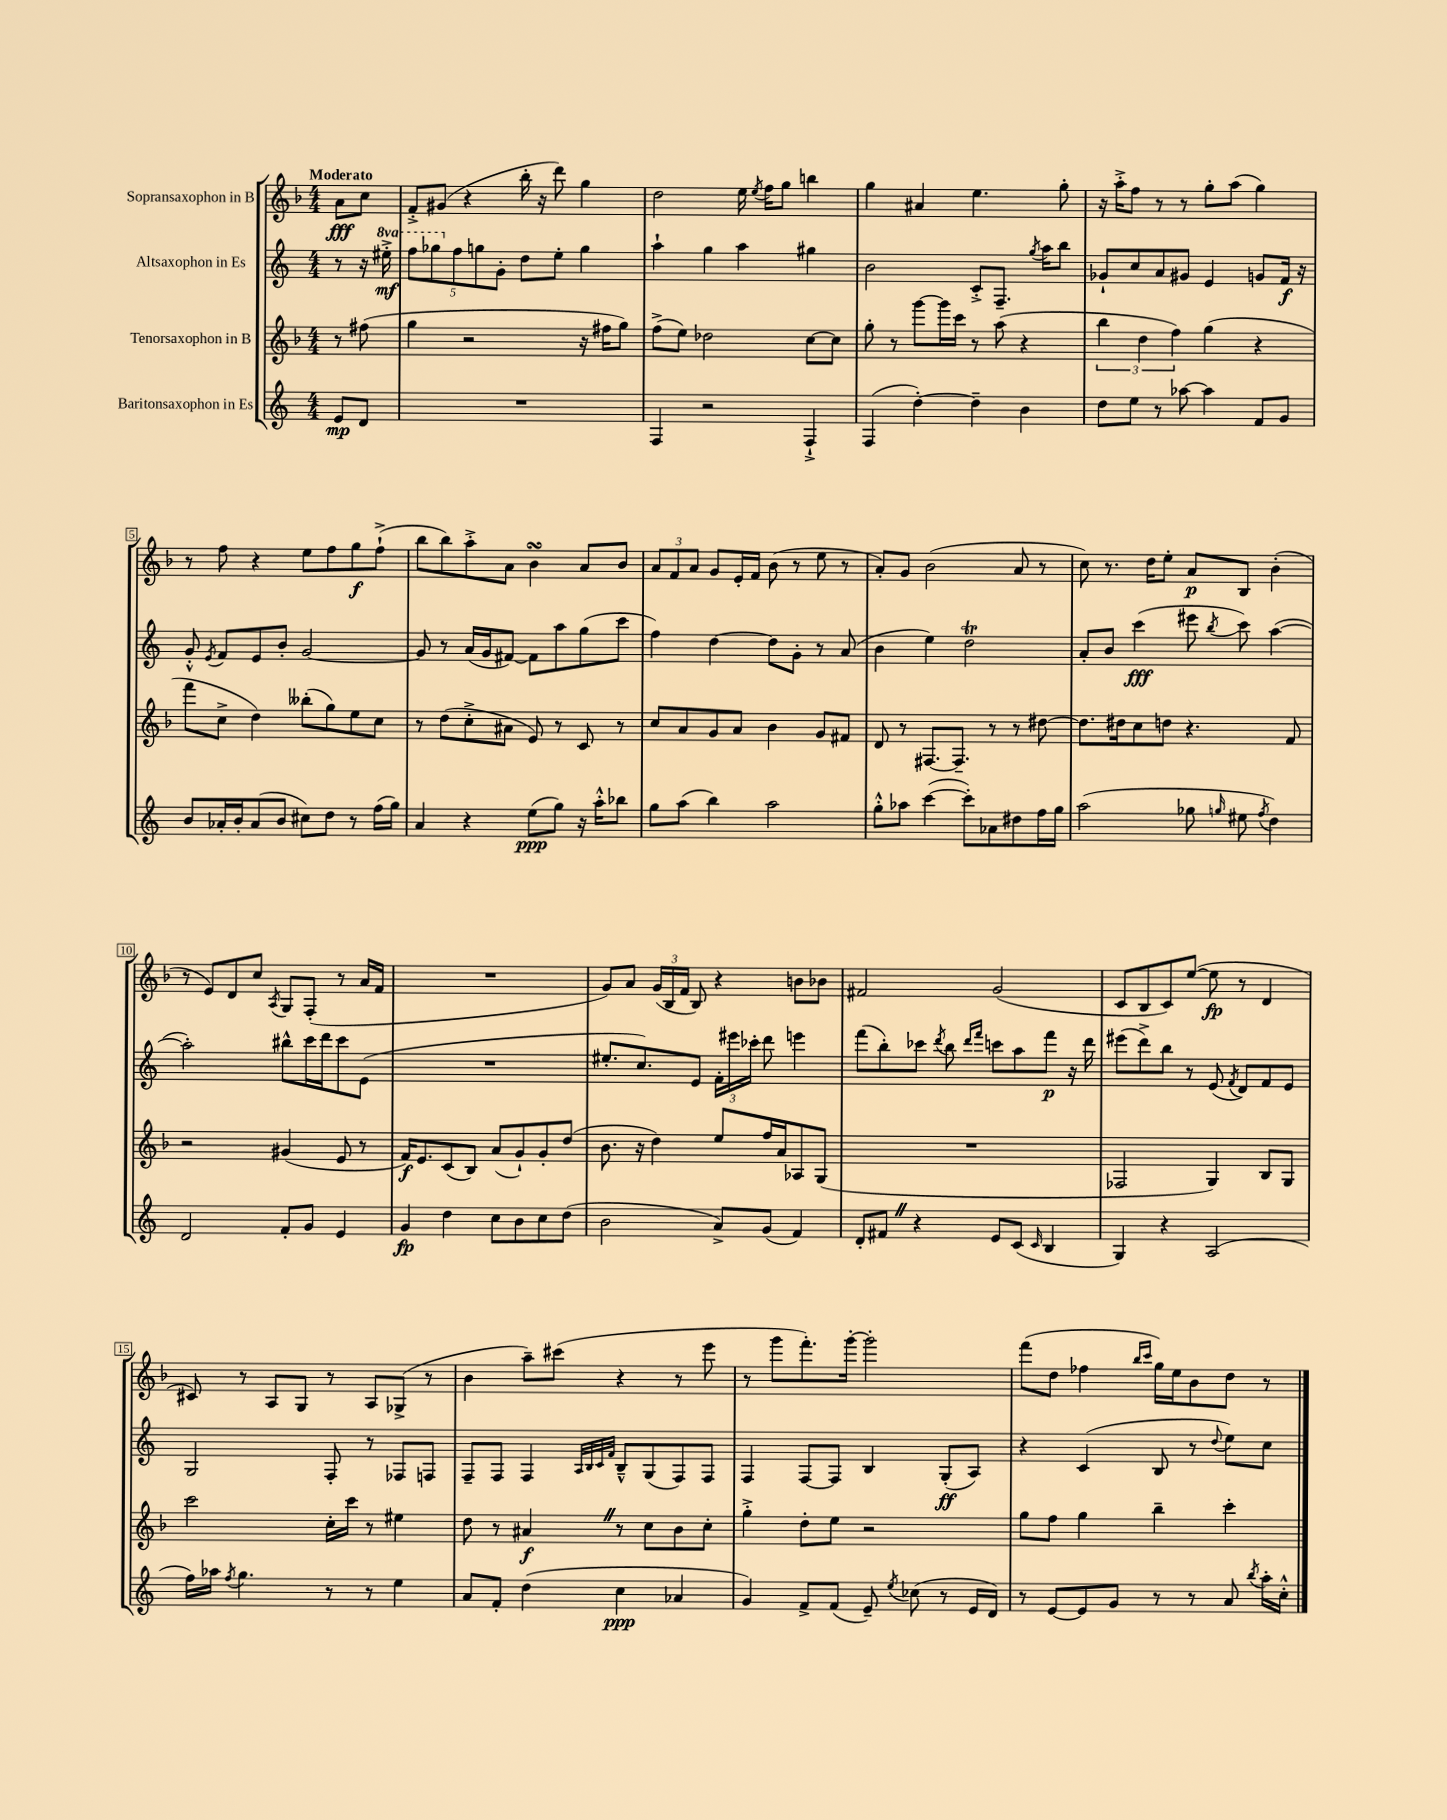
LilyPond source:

<<
\new StaffGroup <<
\new Staff = "s0" \with { instrumentName = "Sopransaxophon in B" } {
    \clef treble \key f \major \numericTimeSignature \time 4/4 \partial 4 \tempo "Moderato"
    \autoBeamOff a'8[\fff c''8] |
    f'8[-.-> gis'8]( r4 bes''16-. r16 d'''8) g''4 |
    d''2 e''16 \acciaccatura { e''8 } f''16[ g''8] b''4 |
    g''4 ais'4 e''4. g''8-. |
    r16 a''16[-.-> f''8] r8 r8 g''8[-. a''8]( g''4) |
    r8 f''8 r4 e''8[ f''8 g''8\f f''8]-!->( |
    bes''8[ bes''8) a''8-.-> a'8] bes'4\turn a'8[ bes'8] |
    \tuplet 3/2 { a'8[ f'8 a'8] } g'8[ e'16-. f'16] bes'8( r8 e''8 r8 |
    a'8[-.) g'8] bes'2( a'8 r8 |
    c''8) r8. d''16[ e''8]-. a'8[\p bes8] bes'4-.( |
    r8 e'8[) d'8 c''8] \acciaccatura { a8 } g8[ f8]-.( r8 a'16[ f'16] |
    R1 |
    g'8[) a'8] \tuplet 3/2 { g'16[( bes16 f'16] } bes8) r4 b'8[ bes'8] |
    fis'2 g'2( |
    c'8[ bes8 c'8) e''8]~( e''8\fp r8 d'4 |
    cis'8) r8 a8[ g8] r8 a8[ ges8]->( r8 |
    bes'4 a''8[--) cis'''8]( r4 r8 e'''8 |
    r8 g'''8[ f'''8.-.) g'''16]~-. g'''2-. |
    f'''8[( d''8] fes''4 \grace { bes''16[ c'''16] } g''16[) e''16 bes'8 d''8] r8 \bar "|." |
}
\new Staff = "s1" \with { instrumentName = "Altsaxophon in Es" } {
    \clef treble \key c \major \numericTimeSignature \time 4/4 \set Staff.ottavationMarkups = #ottavation-simple-ordinals \partial 4
    \autoBeamOff r8 r16 \ottava #1 eis'''16-.->\mf |
    \tuplet 5/4 { f'''8[ ges'''8 \ottava #0 f''8 g''!8 g'8]-. } d''8[ e''8]-. g''4 |
    a''4-! g''4 a''4 gis''4 |
    b'2 c'8[-.-> f8.]-- \acciaccatura { g''8 } a''16[ b''8] |
    ges'8[-! c''8 a'8 gis'8] e'4 g'8[ f'16]\f r16 |
    g'8-.-^ \acciaccatura { e'8 } f'8[ e'8 b'8]-. g'2~ |
    g'8 r8 a'16[( g'16 fis'8]~) fis'8[ a''8 g''8( c'''8] |
    f''4) d''4~ d''8[ g'8]-. r8 a'8( |
    b'4 e''4) d''2\trill |
    a'8[-. b'8] c'''4\fff( eis'''8 \acciaccatura { b''8 } c'''8) a''4~( |
    a''2-.) bis''8[-^ c'''16 d'''16 c'''8 e'8]( |
    R1 |
    eis''8.[-. c''8.) e'8] \tuplet 3/2 { f'16[-. eis'''16 ces'''16]-. } d'''8 e'''4 |
    f'''8[( b''8-.) ces'''8] \acciaccatura { d'''8 } b''8 \grace { d'''16[ f'''16] } c'''8[ a''8 f'''8]\p r16 d'''16 |
    eis'''8[( d'''8->) b''8] r8 e'8( \acciaccatura { f'8 } d'8[) f'8 e'8] |
    g2 f8-. r8 fes8[ f8] |
    f8[-- f8] f4 \grace { a32[ b32 c'32 f'32] } b8[---^ g8( f8) f8] |
    f4 f8[~ f8] b4 g8[-.\ff( a8]) |
    r4 c'4( b8 r8 \appoggiatura { d''8 } e''8[) c''8] \bar "|." |
}
\new Staff = "s2" \with { instrumentName = "Tenorsaxophon in B" } {
    \clef treble \key f \major \numericTimeSignature \time 4/4 \partial 4
    \autoBeamOff r8 fis''8( |
    g''4 r2 r16 fis''16[ g''8]) |
    f''8[->( e''8]) des''2 c''8[~ c''8] |
    g''8-. r8 g'''8[~ g'''16 c'''16] r8 a''8( r4 |
    \tuplet 3/2 { bes''4 d''4 f''4) } g''4( r4 |
    f'''8[ c''8]-> d''4) beses''8[-.( g''8) e''8 c''8] |
    r8 d''8[( c''8-.-> ais'8] e'8) r8 c'8 r8 |
    c''8[ a'8 g'8 a'8] bes'4 g'8[ fis'8] |
    d'8 r8 fis8.[~ fis8.]-- r8 r8 dis''8~ |
    dis''8.[ dis''16 c''8 d''8] r4. f'8 |
    r2 gis'4( e'8 r8 |
    f'16[\f) e'8. c'8( bes8]) a'8[( g'8-!) g'8-. d''8]( |
    bes'8. r16 d''4) e''8[ f''16 a'16 aes8 g8]( |
    R1 |
    fes2 g4) bes8[ g8] |
    c'''2 c''16[-. c'''16] r8 eis''4 |
    d''8 r8 ais'4\f \once \override BreathingSign.text = \markup { \musicglyph "scripts.caesura.straight" } \breathe r8 c''8[ bes'8 c''8]-. |
    g''4-.-> d''8[-. e''8] r2 |
    g''8[ f''8] g''4 bes''4-- c'''4-. \bar "|." |
}
\new Staff = "s3" \with { instrumentName = "Baritonsaxophon in Es" } {
    \clef treble \key c \major \numericTimeSignature \time 4/4 \partial 4
    \autoBeamOff e'8[\mp d'8] |
    R1 |
    f4 r2 f4-!-> |
    f4( d''4~-.) d''4-- b'4 |
    d''8[ e''8] r8 aes''8~ aes''4 f'8[ g'8] |
    b'8[ aes'16-. b'16-. aes'8( b'8] cis''8[) d''8] r8 f''16[( g''16]) |
    a'4 r4 e''8[\ppp( g''8]) r16 a''16[-.-^ bes''8] |
    g''8[ a''8]( b''4) a''2 |
    g''8[-.-^ aes''8] c'''4~( c'''8[-.) aes'8 dis''8 f''16 g''16] |
    a''2( ges''8 \grace { g''16 } eis''8 \acciaccatura { f''8 } d''4) |
    d'2 f'8[-. g'8] e'4 |
    g'4\fp d''4 c''8[ b'8 c''8 d''8]( |
    b'2 a'8[->) g'8]( f'4) |
    d'8[-. fis'8] \once \override BreathingSign.text = \markup { \musicglyph "scripts.caesura.straight" } \breathe r4 e'8[ c'8]( \grace { c'16 } b4 |
    g4) r4 a2( |
    f''16[) aes''16] \acciaccatura { f''8 } g''4. r8 r8 e''4 |
    a'8[ f'8]-. d''4( c''4\ppp aes'4 |
    g'4) f'8[-> f'8]( e'8--) \acciaccatura { e''8 } ces''8( r8 e'16[ d'16]) |
    r8 e'8[~ e'8 g'8] r8 r8 a'8 \acciaccatura { b''8 } a''16[-. c''16]-.-^ \bar "|." |
}
>>
>>
\layout { \context { \Score \override BarNumber.stencil = #(make-stencil-boxer 0.1 0.3 ly:text-interface::print) } }
